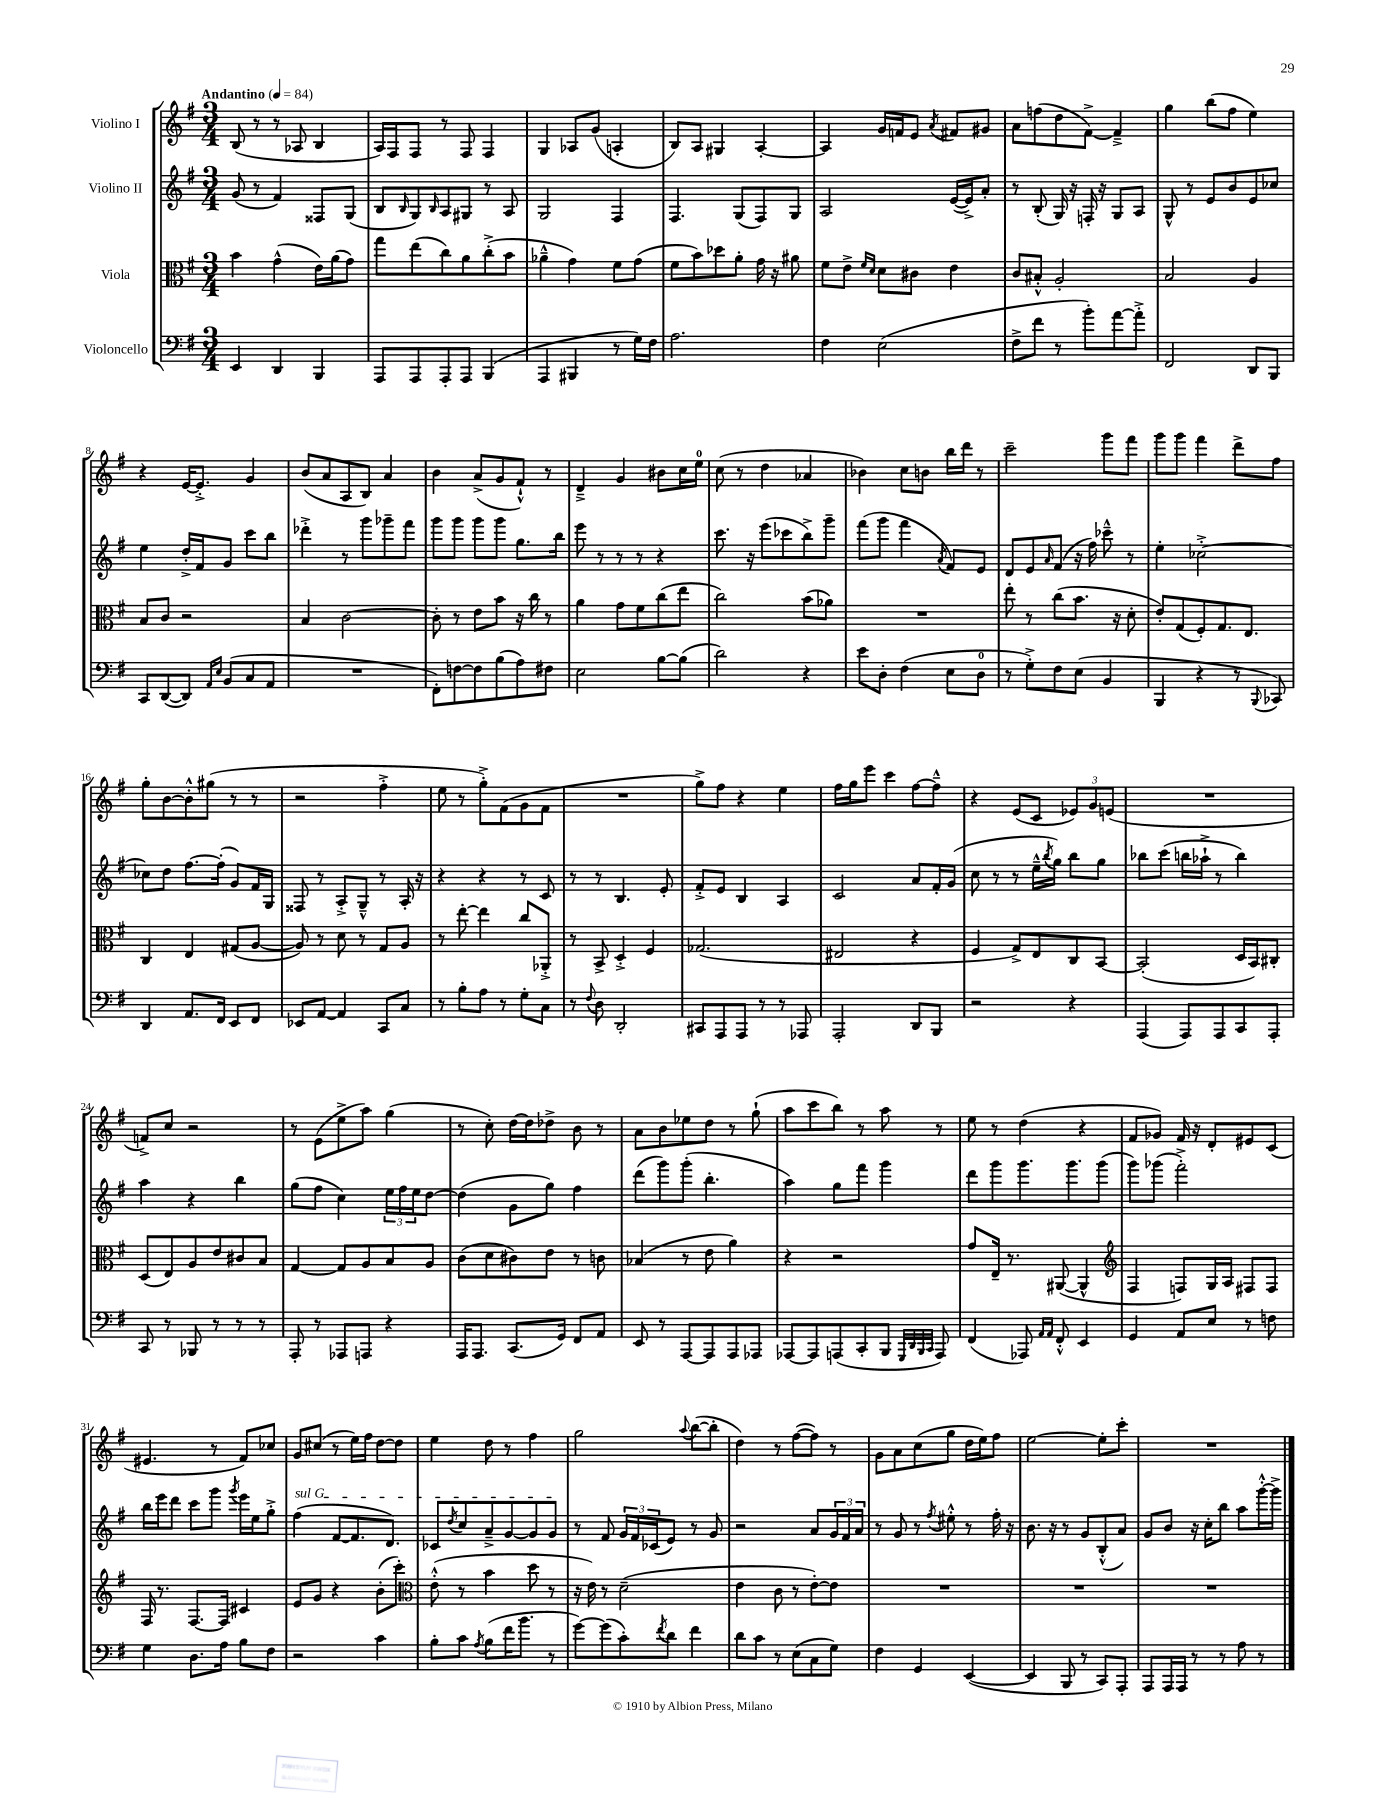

**kern	**kern	**kern	**kern
*part4	*part3	*part2	*part1
*staff4	*staff3	*staff2	*staff1
*I"Violoncello	*I"Viola	*I"Violino II	*I"Violino I
*clefF4	*clefC3	*clefG2	*clefG2
*k[f#]	*k[f#]	*k[f#]	*k[f#]
*M3/4	*M3/4	*M3/4	*M3/4
*MM84	*MM84	*MM84	*MM84
=1	=1	=1	=1
!	!	!	!LO:TX:a:B:t=Andantino
4EE/	4b\	(8g/	(8B/
.	.	8r	8r
4DD/	(4g^^\	4f#/)	8r
.	.	.	8A-X/
4BBB/	16e\LL)	8F##X/L	4B/
.	(16a\J	.	.
.	8g\J)	(8G/J	.
=2	=2	=2	=2
8AAA/L	8gg\L	8B/L	16A/LL)
.	.	.	16F#/J
.	.	16qqB/	.
8AAA/	(8ee\	8G/)	8F#/J
.	.	16qqB/	.
8AAA'/	8cc\)	8A/	8r
8AAA/J	8a\	8G#X/J	8F#/
(4BBB/	(8cc'^\	8r	4F#/
.	8b\J	8A/	.
=3	=3	=3	=3
4AAA/	4a-X~^^\	2G/	4G/
4BBB#X/	4g\)	.	8A-X/L
.	.	.	(8g/J
8r	8f#\L	4F#/	4An'/
16G\LL)	(8g\J	.	.
16F#\JJ	.	.	.
=4	=4	=4	=4
2.A\	8f#\L	4.F#/	8B/L)
.	8b\)	.	8A/J
.	8dd-X\	.	4G#X/
.	8a'\J	(8G/L	.
.	16g\	8F#/)	[4A'/
.	16r	.	.
.	8a#X\	8G/J	.
=5	=5	=5	=5
4F#\	8f#\L	2A/	4A/]
.	8e^\J	.	.
.	16qqf#/LL	.	.
.	16qqd/JJ	.	.
(2E\	8d\L	.	16g/LL
.	.	.	16fn/J
.	8c#X\J	.	8e/J
.	.	.	8qa/
.	4e\	([16e/LL	8f#X/L
.	.	16e^/J])	.
.	.	8a'/J	8g#X/J
=6	=6	=6	=6
8F#^\L	8c/L	8r	8a\L
8f#\J	8B#X'^^/J	(8B'/	(8ffn\
8r	2A'/	16G/)	8dd\
.	.	16r	.
8b'\L)	.	16Fn'/	[8f#^\J)
.	.	16r	.
[8a\	.	8G/L	4f#~^/]
8a'^\J]	.	8A/J	.
=7	=7	=7	=7
2FF#/	2B/	8G^^/	4gg\
.	.	8r	.
.	.	8e/L	(8bb\L
.	.	8b/	8ff#\J
8DD/L	4A/	8e/	4ee\)
8BBB/J	.	8cc-X/J	.
!!LO:LB:g=z
=8	=8	=8	=8
8CC/L	8B/L	4ee\	4r
([8DD/	8c/J	.	.
8DD/J])	2r	16dd'^/LL	[16e/KL
.	.	16f#/J	8.e'^/J]
16qqAA/LL	.	.	.
16qqE/JJ	.	.	.
(8BB/L	.	8g/J	.
8C/	.	8ccc\L	4g/
8AA/J	.	8bb\J	.
=9	=9	=9	=9
2.r	4B/	4ddd-X'^\	(8b/L
.	.	.	8a/
.	[2c\	8r	8A/
.	.	8ggg\L	8B/J)
.	.	8ggg-X~\	4a/
.	.	8fff#\J	.
=10	=10	=10	=10
8FF#'\L)	8c'\]	8ggg\L	4b\
[8Fn\	8r	8ggg\J	.
8F\]	8e\L	8ggg\L	(8a^/L
(8B\	8b\J	8ggg\J	8g/
8A\)	16r	8.gg\L	8f#`^^/J)
.	16cc\	.	.
8F#X\J	8r	.	8r
.	.	16bb\Jk	.
=11	=11	=11	=11
2E\	4a\	8eee\	4d~^/
.	.	8r	.
.	8g\L	8r	4g/
.	8f#\	8r	.
[8B\L	(8cc\	4r	8b#X\L
(8B\J]	8ee\J	.	16cc\L
.	.	.	16ee\JJ
=12	=12	=12	=12
2d\)	2cc\)	8.ccc\	(8cc\
.	.	.	8r
.	.	16r	.
.	.	(8eee\L	4dd\
.	.	8ccc-X\	.
4r	(8b\L	8bb^\)	4a-X/
.	8a-X\J)	8ggg~\J	.
=13	=13	=13	=13
8e\L	2.r	(8fff#\L	4b-X\)
8D'\J	.	8ggg\J	.
(4F#\	.	4fff#\	8cc\L
.	.	.	8bn\J
.	.	8qa/	.
8E\L	.	8f#/L)	16bb\LL
.	.	.	16ddd\JJ
8D\J	.	8e/J	8r
=14	=14	=14	=14
8r	8ee'\	8d/L	2ccc~\
8G'^\L)	8r	8e/	.
.	.	16qqa/	.
8F#\	(8cc\L	(8f#/J	.
(8E\J	8.b\J	16r	.
.	.	16ff#\)	.
4BB/	.	8ccc-X~^^\	8ggg\L
.	16r	.	.
.	8d'\	8r	8fff#\J
=15	=15	=15	=15
4BBB/	8e'/L)	4ee'\	8ggg\L
.	(8G/	.	8ggg\J
4r	8F#'/)	[2cc-X'^\	4fff#\
.	8.G/	.	.
8r	.	.	8ddd^\L
.	8.E/J	.	.
8qqBBB/	.	.	.
8CC-X/)	.	.	8ff#\J
!!LO:LB:g=z
=16	=16	=16	=16
4DD/	4C/	8cc-X\L]	8gg'\L
.	.	8dd\J	[8b\
8.AA/L	4E/	[8.ff#\L	8b'^^\]
.	.	.	(8gg#X\J
16FF#/Jk	.	(16ff#'\Jk]	.
8EE/L	(8G#X/L	8g/L)	8r
8FF#/J	[8A/J	16f#/L	8r
.	.	16G/JJ	.
=17	=17	=17	=17
8EE-X/L	8A/])	8F##X/	2r
[8AA/J	8r	8r	.
4AA/]	8d\	8A'^/L	.
.	8r	8G~^^/J	.
8CC/L	8G/L	8r	4ff#'^\
8C/J	8A/J	16A'/	.
.	.	16r	.
=18	=18	=18	=18
8r	8r	4r	8ee\
8B'\L	[8ee'\	.	8r
8A\J	4ee\]	4r	8gg'^\L)
8r	.	.	(8f#\
8G'\L	8cc/L	8r	8g\
8C\J	8AA-X'^/J	8c/	8f#\J
=19	=19	=19	=19
8r	8r	8r	2.r
8qqF#/	.	.	.
8D\	8BB^/	8r	.
2DD'/	4D'^/	4.B/	.
.	4F#/	.	.
.	.	8e'/	.
=20	=20	=20	=20
8CC#X/L	(2.G-X/	8f#'^/L	8gg^\L)
8AAA/	.	8e/J	8ff#\J
8AAA/J	.	4B/	4r
8r	.	.	.
8r	.	4A/	4ee\
8AAA-X/	.	.	.
=21	=21	=21	=21
2AAA'/	2E#X/	2c/	16ff#\LL
.	.	.	16gg\J
.	.	.	8eee\J
.	.	.	4ccc\
8DD/L	4r	8a/L	[8ff#\L
8BBB/J	.	16f#'/L	8ff#~^^\J]
.	.	(16g/JJ	.
=22	=22	=22	=22
2r	4F#/	8cc\	4r
.	.	8r	.
.	8G^/L)	8r	(8e/L
.	8E/	16ee~^^\LL	8c/J
.	.	8qbb/	.
.	.	16gg\JJ)	.
4r	8C/	8bb\L	12e-X/L)
.	.	.	12g/
.	[8BB/J	8gg\J	.
.	.	.	(12en/J
=23	=23	=23	=23
(4AAA/	(2BB'/]	8bb-X\L	2.r
.	.	(8ccc\J	.
8AAA/L)	.	16bbn\LL	.
.	.	16aa-X`^\JJ	.
8AAA/	.	8r	.
8CC/	16D/LL	4bb\)	.
.	16BB/J)	.	.
8AAA'/J	8C#X'/J	.	.
!!LO:LB:g=z
=24	=24	=24	=24
8CC/	(8D/L	4aa\	8fn^/L)
8r	8E/)	.	8cc/J
8BBB-X/	8A/	4r	2r
8r	8e/	.	.
8r	8c#X/	4bb\	.
8r	8B/J	.	.
=25	=25	=25	=25
8AAA'/	[4G/	(8gg\L	8r
8r	.	8ff#\J	(8e\L
8AAA-X/L	8G/L]	4cc\)	8ee^\
8AAAn/J	8A/	.	8aa\J)
4r	8B/	24ee\LL	(4gg\
.	.	24ff#\	.
.	.	24ee\J	.
.	8A/J	[8dd\J	.
=26	=26	=26	=26
16AAA/KL	(8c\L	(4dd\]	8r
8.AAA/J	.	.	.
.	8d\	.	8cc'\)
(8.CC/L	8c#X\)	8g\L	[16dd\LL
.	.	.	16dd\J]
.	8e\J	8gg\J)	8dd-X^\J
16GG/Jk)	.	.	.
8FF#/L	8r	4ff#\	8b\
8AA/J	8cn\	.	8r
=27	=27	=27	=27
8EE/	(4B-X/	(8ddd\L	8a\L
8r	.	8ggg\)	8b\
[8AAA/L	8r	(8ggg'\J	8ee-X\
8AAA/]	8e\	4.bb'\	8dd\J
8AAA/	4a\)	.	8r
8AAA-X/J	.	.	(8gg`\
=28	=28	=28	=28
[8AAA-X/L	4r	4aa\)	8aa\L
8AAA-/]	.	.	8ccc\
(8AAAn/	2r	8gg\L	8bb\J)
8CC'/	.	8fff#\J	8r
8BBB/J	.	4ggg\	8aa\
32qqGGG/LLL	.	.	.
32qqDD/	.	.	.
32qqBBB/	.	.	.
32qqCC/JJJ	.	.	.
8AAA/)	.	.	8r
=29	=29	=29	=29
(4FF#/	8g/L	8ddd\L	8ee\
.	16E~/Jk	8ggg\	8r
.	8.r	.	.
8AAA-X/)	.	8.ggg\	(4dd\
16qqAA/LL	.	.	.
16qqAA/JJ	.	.	.
8FF#'^^/	([8AA#X/	.	.
.	.	8.ggg\	.
4EE/	4AA#^^/]	.	4r
.	.	(8ggg\J	.
=30	=30	=30	=30
*	*clefG2	*	*
4GG/	4F#/	8ggg\L)	8f#/L
.	.	(8ggg-X\J	8g-X/J)
8AA/L	8Fn/L)	2fff#'^\)	16f#/
.	.	.	16r
8E/J	16G/L	.	8d'/L
.	16A/JJ	.	.
8r	8F#X/L	.	8e#X/
8Fn\	8F#/J	.	(8c/J
!!LO:LB:g=z
=31	=31	=31	=31
4G\	16F#/	16bb\LL	4.e#X/
.	8.r	16eee\J	.
.	.	8ddd\J	.
8.D\L	[8.F#/L	8ccc\L	.
.	.	8ggg\J	8r
16A\Jk	16F#/Jk]	.	.
.	.	8qggg/	.
8B\L	4c#X/	16eee\LL	8f#/L)
.	.	16ee\J	.
8F#\J	.	8gg'^\J	8cc-X/J
=32	=32	=32	=32
!	!	!LO:TX:a:i:t=sul G	!
2r	8e/L	(4ff#\	8g/L
.	8g/J	.	(8cc#X/J
.	4r	[8f#/L	8r
.	.	8.f#/]	16ee\LL)
.	.	.	16ff#\JJ
4c\	(8b'\L	.	[8dd\L
.	.	8.d/J)	.
.	8ccc'\J)	.	8dd\J]
=33	=33	=33	=33
*	*clefC3	*	*
8B'\L	(8e'^^\	8c-X/L	4ee\
.	.	8qdd/	.
8c\J	8r	8cc/	.
8qA/	.	.	.
(8B\L	4b\	8a~^/	8dd\
16f#\K	.	[8g/	8r
8.b\J	.	.	.
.	8dd\	8g/]	4ff#\
8r	8r	8g/J	.
=34	=34	=34	=34
[8g\L)	16r	8r	2gg\
.	16e\)	.	.
(8g\]	8r	8f#/	.
8c'\)	(2d~\	24g/LL	.
.	.	24f#/	.
.	.	(24c-X/J	.
8qf#/	.	.	.
8d\J	.	8e/J)	.
.	.	.	8qqaa/
4f#\	.	8r	([8bb\L
.	.	8g/	8bb'\J]
=35	=35	=35	=35
8d\L	4e\	2r	4dd\)
8c\J	.	.	.
8r	8c\	.	8r
(8E\L	8r	.	([8ff#\L
8C\	[8e'\L)	8a/L	8ff#\J])
8G\J)	8e\J]	24g/L	8r
.	.	24f#/	.
.	.	24a/JJ	.
=36	=36	=36	=36
4F#\	2.r	8r	8g\L
.	.	8g/	8a\
4GG/	.	8r	(8cc\
.	.	8qff#/	.
.	.	8ee#X'^^\	8gg\J
([4EE/	.	8r	16dd\LL
.	.	.	16ee\J)
.	.	16ff#'\	8ff#\J
.	.	16r	.
=37	=37	=37	=37
4EE/]	2.r	8.b\	[2ee\
.	.	16r	.
8BBB/	.	8r	.
8r	.	8g/L	.
8CC/L)	.	(8B'^^/	8ee'\L]
8AAA'/J	.	8a/J)	8ccc'\J
=38	=38	=38	=38
8AAA/L	2.r	8g/L	2.r
16AAA/L	.	8b/J	.
16AAA/JJ	.	.	.
8r	.	16r	.
.	.	16cc'\KL	.
8r	.	8bb\J	.
8A\	.	8aa\L	.
8r	.	[16ggg'^^\L	.
.	.	16ggg^\JJ]	.
==	==	==	==
*-	*-	*-	*-
